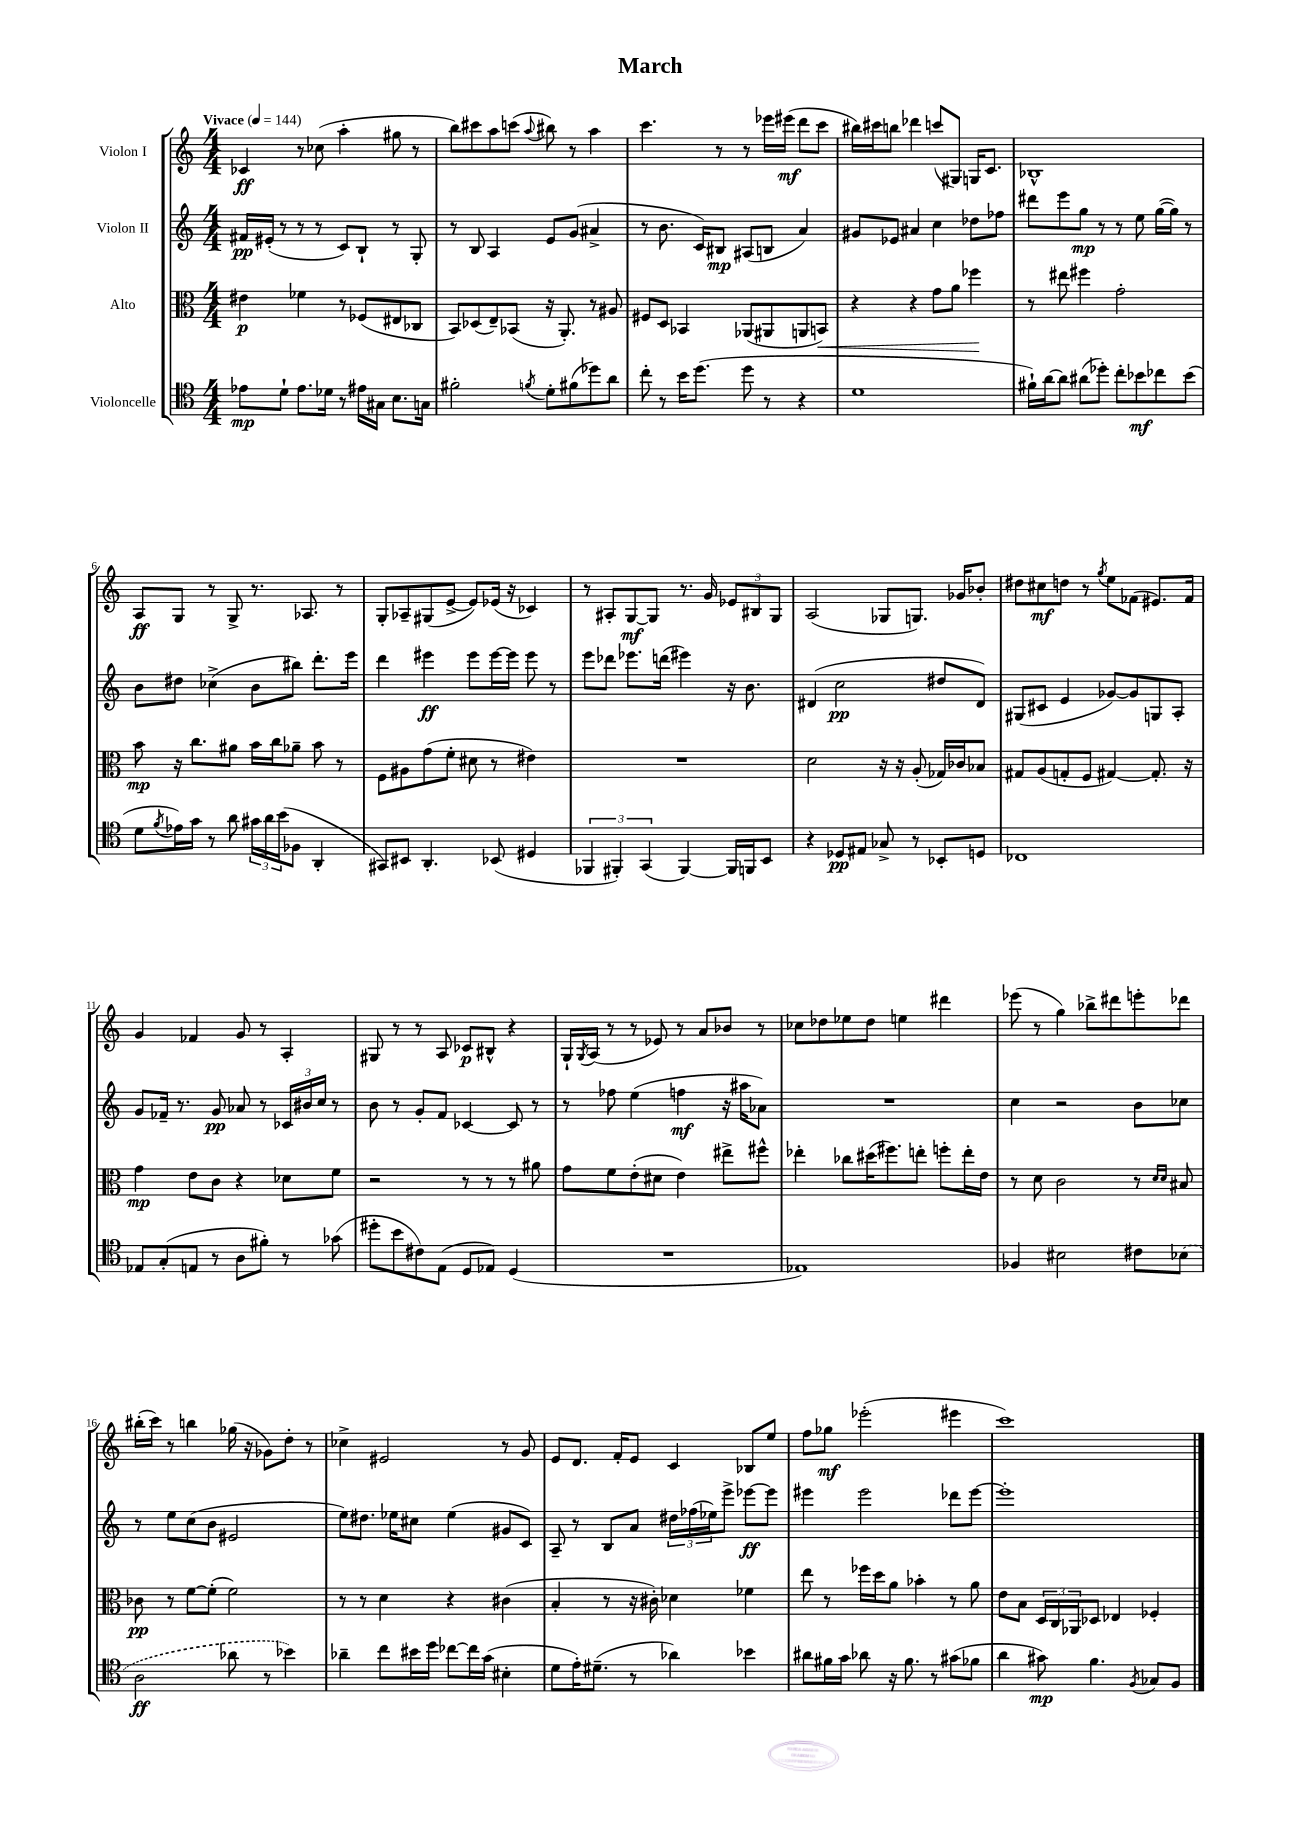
\header { title = "March" }
<<
\new StaffGroup <<
\new Staff = "s0" \with { instrumentName = "Violon I" } {
    \clef treble \key c \major \numericTimeSignature \time 4/4 \tempo "Vivace" 4 = 144
    ces'4\ff r8 ces''8( a''4-. gis''8 r8 |
    b''8) cis'''8 a''8 c'''8( \appoggiatura { a''8 } bis''8) r8 a''4 |
    c'''4. r8 r8 ees'''16 eis'''16\mf( d'''8 c'''8 |
    bis''16) cis'''16 b''8 des'''4 c'''8( gis8) g16 c'8. |
    bes1-^ |
    a8\ff g8 r8 g8-> r8. aes8. r8 |
    g8-. aes8-- gis8( e'8~-> e'8) ees'16( r16 ces'4) |
    r8 ais8-. g8~\mf g8 r8. g'16 \tuplet 3/2 { ees'8 bis8 g8 } |
    a2( ges8 g8.) ges'16 bes'8-. |
    dis''8 cis''8\mf d''8 r8 \acciaccatura { g''8 } e''8 fes'8( eis'8.) fes'16 |
    g'4 fes'4 g'8 r8 a4-. |
    gis8 r8 r8 a8 ces'8\p bis8-^ r4 |
    g16-! \acciaccatura { g8 } a16( r8 r8 ees'8) r8 a'8 bes'8 r8 |
    ces''8 des''8 ees''8 des''8 e''4 dis'''4 |
    ees'''8( r8 g''4) bes''8-> dis'''8 e'''8-. des'''8 |
    bis''16-.( c'''16) r8 b''4 ges''16( r16 ges'8) d''8-. r8 |
    ces''4-> eis'2 r8 g'8 |
    e'8 d'8. f'16-. e'8 c'4 bes8 e''8 |
    f''8 ges''8\mf ees'''2-.( eis'''4 |
    c'''1) \bar "|." |
}
\new Staff = "s1" \with { instrumentName = "Violon II" } {
    \clef treble \key c \major \numericTimeSignature \time 4/4
    fis'16\pp eis'16-.( r8 r8 r8 c'8) b8-! r8 g8-. |
    r8 b8 a4 e'8 g'8( ais'4-> |
    r8 b'8. c'16) bis8\mp ais8( b8 a'4) |
    gis'8 ees'8 ais'4 c''4 des''8 fes''8 |
    dis'''8 e'''8 g''8\mp r8 r8 e''8 g''16~( g''16) r8 |
    b'8 dis''8 ces''4->( b'8 bis''8) d'''8.-. e'''16 |
    d'''4 eis'''4\ff eis'''8 eis'''16~ eis'''16 eis'''8 r8 |
    e'''8 des'''8 ees'''8. d'''16( eis'''4) r16 b'8. |
    dis'4( c''2\pp dis''8 dis'8) |
    gis8( cis'8 e'4 ges'8~) ges'8 g8 a8-. |
    g'8 fes'16-- r8. g'8\pp aes'8 r8 \tuplet 3/2 { ces'16 bis'16 c''16 } r8 |
    b'8 r8 g'8-. f'8 ces'4~ ces'8 r8 |
    r8 fes''8 e''4( f''4\mf r16 ais''16 aes'8) |
    R1 |
    c''4 r2 b'8 ces''8 |
    r8 e''8 c''8( b'8 eis'2 |
    e''8) dis''8. ees''16 cis''8 ees''4( gis'8 c'8) |
    a8-- r8 b8 a'8 \tuplet 3/2 { dis''16 fes''16( ees''16) } e'''8-> ees'''8~\ff ees'''8 |
    eis'''4 eis'''2 des'''8 eis'''8~ |
    eis'''1-. \bar "|." |
}
\new Staff = "s2" \with { instrumentName = "Alto" } {
    \clef alto \key c \major \numericTimeSignature \time 4/4
    eis'4\p fes'4 r8 fes8( eis8 ces8 |
    b,8) des8( e8--) bes,8( r16 a,8.-.) r8 ais8 |
    fis8 d8 bes,4 aes,8( ais,8 a,8 b,8\<) |
    r4 r4 g'8 a'8 fes''4\! |
    r8 eis''8 fis''4 g'2-. |
    b'8\mp r16 c''8. ais'8 b'16 c''16 aes'8-- b'8 r8 |
    f8 ais8 g'8( f'8-. dis'8 r8 eis'4) |
    R1 |
    d'2 r16 r16 a8-.( ges16) ces'16 bes8 |
    gis8 a8( g8-. f8 gis4~) gis8.-. r16 |
    g'4\mp e'8 c'8 r4 des'8 f'8 |
    r2 r8 r8 r8 ais'8 |
    g'8 f'8 e'8-.( dis'8 e'4) eis''8-> fis''8-^ |
    ees''4-. ces''8 dis''16( fis''8.) e''8-. f''8-. e''16-. e'16 |
    r8 d'8 c'2 r8 \grace { d'16 d'16 } bis8 |
    ces'8\pp r8 f'8~ f'8-.( f'2) |
    r8 r8 d'4 r4 cis'4( |
    b4-. r8 r16 cis'16-.) des'4 fes'4 |
    e''8 r8 fes''16 d''16 a'8 bes'4-. r8 a'8 |
    e'8 b8 \tuplet 3/2 { d16 c16 aes,16 } des8 ees4 fes4-. \bar "|." |
}
\new Staff = "s3" \with { instrumentName = "Violoncelle" } {
    \clef tenor \key c \major \numericTimeSignature \time 4/4
    ees'8\mp d'8-! ees'8. des'16 r8 eis'16 gis16 b8. g16 |
    fis'2-. \acciaccatura { f'8 } d'8-. fis'8( des''8) a'8 |
    c''8-. r8 b'16 d''8.( d''8 r8 r4 |
    d'1 |
    fis'16-!) a'16~ a'8 ais'8( des''8-.) c''8-. bes'8\mf ces''8 bes'8( |
    d'8 \acciaccatura { f'8 } ees'16) g'16 r8 a'8 \tuplet 3/2 { gis'16 a'16 b'16( } fes8 a,4-. |
    gis,8) bis,8 a,4.-. bes,8( dis4 |
    \tuplet 3/2 { fes,4 fis,4-.) g,4( } fis,4~) fis,16 f,16 b,8 |
    r4 des8\pp eis8 ges8-> r8 bes,8-. d8 |
    ces1 |
    ees8 g8-.( e8 r8 a8 fis'8-.) r8 ges'8( |
    dis''8-. b'8 cis'8) e8( d8 ees8) d4( |
    R1 |
    ees1) |
    fes4 bis2 cis'8 \once \slurDashed bes8( |
    a2\ff aes'8 r8 bes'4) |
    aes'4-- c''8 bis'16 d''16 ces''8~ ces''16 g'16( bis4-. |
    d'8 e'16-.) dis'8.--( r8 aes'4) bes'4 |
    ais'8 fis'16 g'16 aes'8 r16 fis'8. r8 gis'8( fes'8 |
    a'4 gis'8\mp) f'4. \acciaccatura { f8 } ges8 f8 \bar "|." |
}
>>
>>
